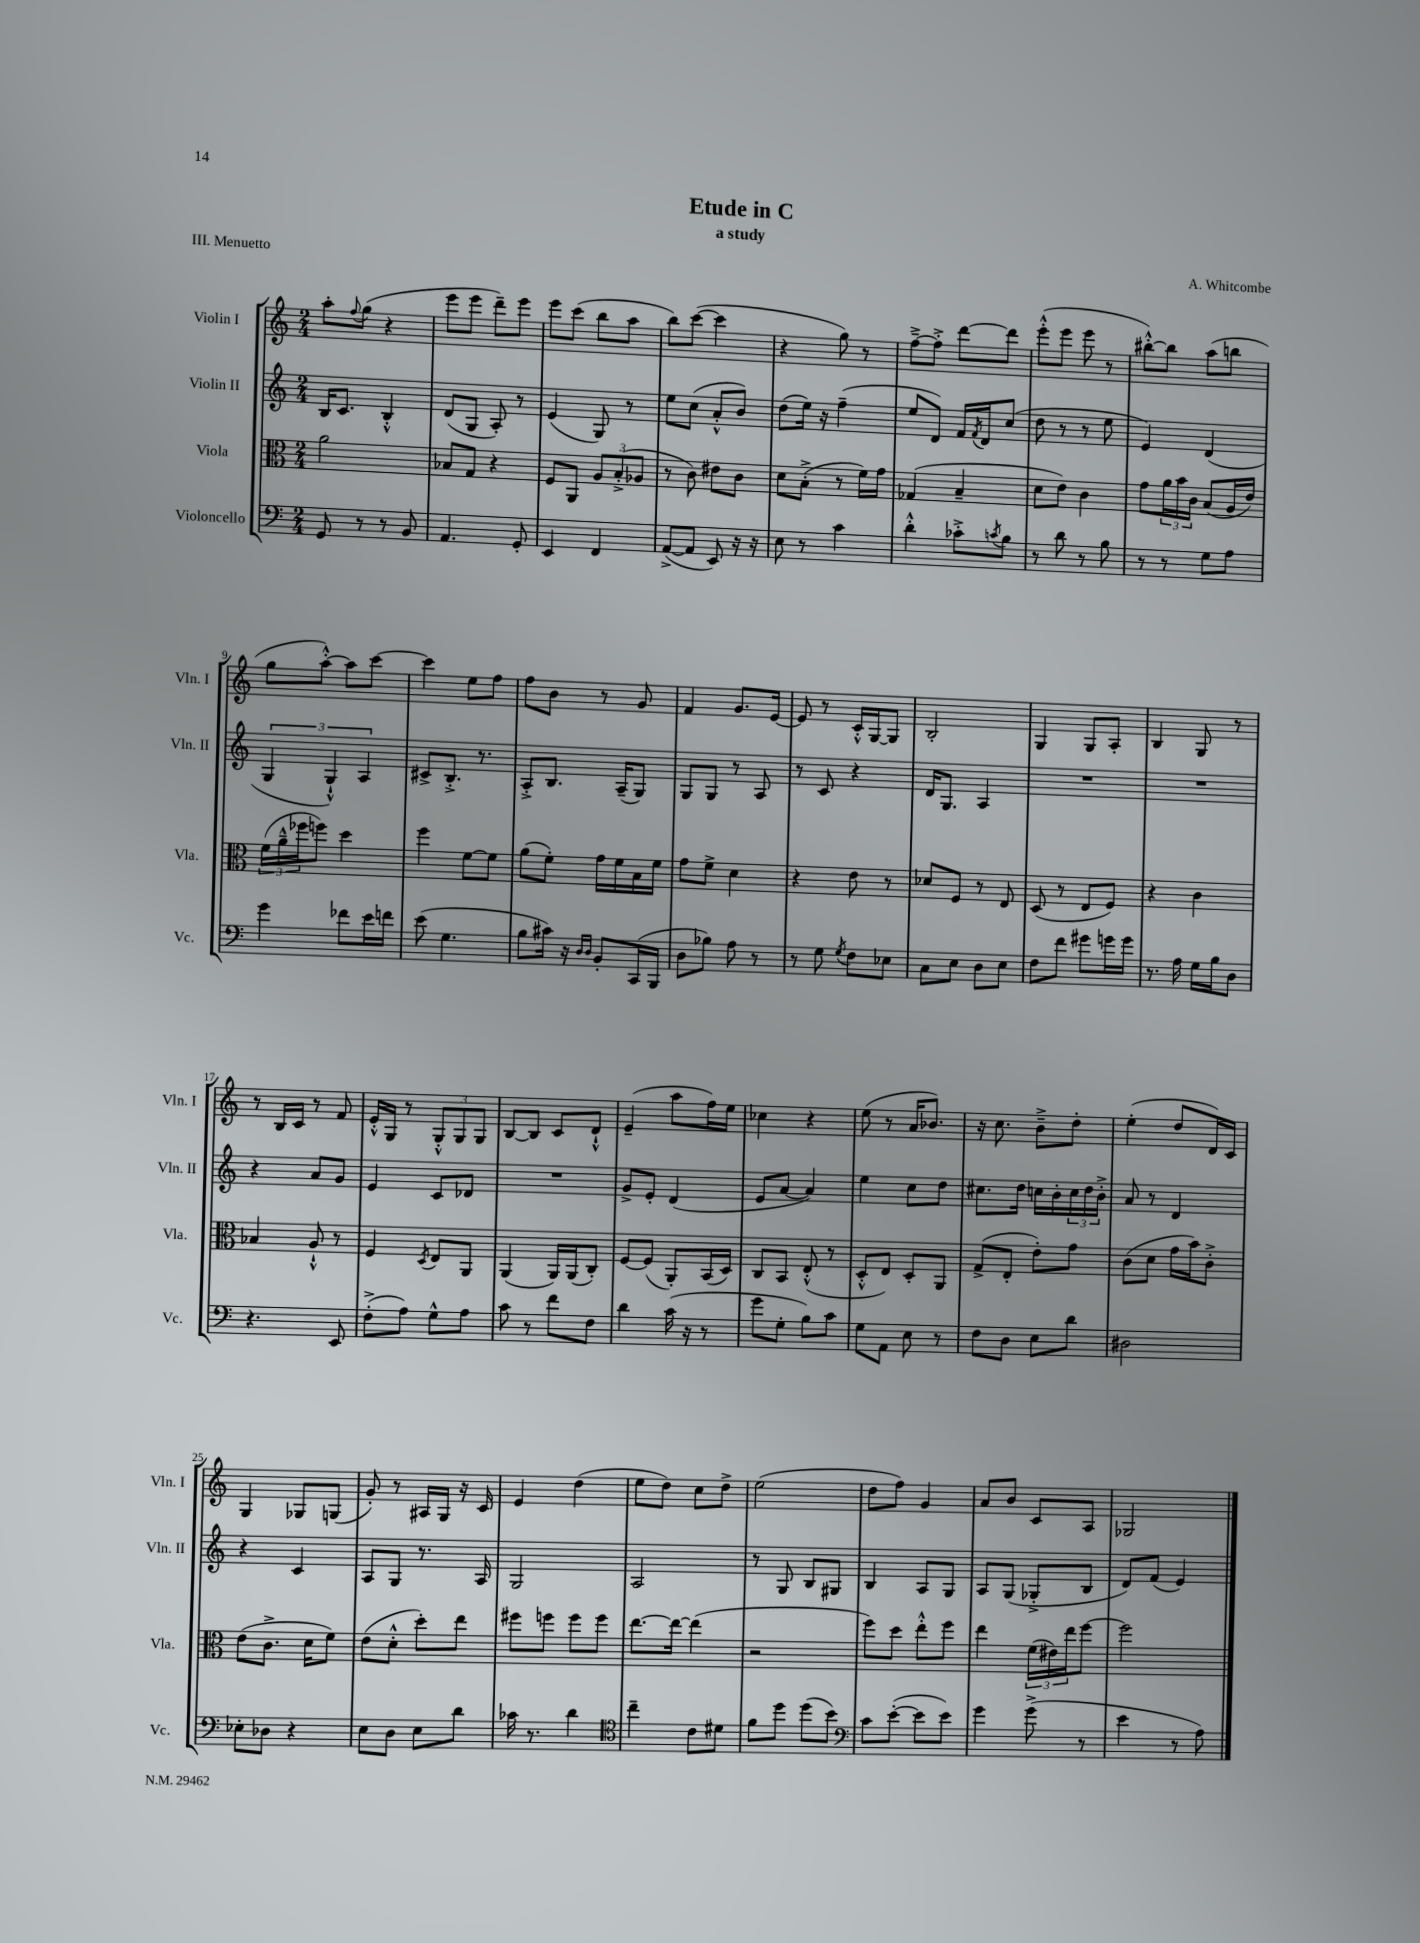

**kern	**kern	**kern	**kern
*part4	*part3	*part2	*part1
*staff4	*staff3	*staff2	*staff1
*I"Violoncello	*I"Viola	*I"Violin II	*I"Violin I
*I'Vc.	*I'Vla.	*I'Vln. II	*I'Vln. I
*clefF4	*clefC3	*clefG2	*clefG2
*k[]	*k[]	*k[]	*k[]
*M2/4	*M2/4	*M2/4	*M2/4
=1	=1	=1	=1
8GG/	2a\	16B/KL	8aa'\L
.	.	8.c/J	.
.	.	.	8qqff/
8r	.	.	(8gg\J
8r	.	4B'^^/	4r
8BB/	.	.	.
=2	=2	=2	=2
4.AA/	8B-X/L	(8d/L	8eee\L
.	8G/J	8G/J	8eee\J
.	4r	8A'/)	8ddd~\L)
8GG'/	.	8r	8eee\J
=3	=3	=3	=3
4EE/	8F/L	(4e/	8eee\L
.	8AA/J	.	(8ccc\J
4FF/	12A/L	8G/)	8bb\L
.	(12B'^/	.	.
.	.	8r	8aa\J
.	12A-X/J	.	.
=4	=4	=4	=4
([8AA^/L	8r	8ee\L	8bb\L)
8AA/J]	8c\)	(8cc\J	([8ccc\J
8EE/)	8e#X\L	8a'^^/L	4ccc\]
16r	8c\J	8b/J)	.
16r	.	.	.
=5	=5	=5	=5
8E\	8d\L	(8dd\L	4r
8r	(8B'^\J	16ee\Jk)	.
.	.	16r	.
4c\	8r	(4ff~\	8gg\)
.	16f\LL)	.	8r
.	16g\JJ	.	.
=6	=6	=6	=6
4d'^^\	(4G-X/	8ee/L	[8ff~^\L
.	.	8d/J)	8ff'^\J]
8c-X'^\L	4B~/	16f/LL	[8ddd\L
.	.	8qf/	.
.	.	16d/J	.
8qcn/	.	.	.
8B\J	.	(8cc/J	8ddd\J]
=7	=7	=7	=7
8r	8d\L	8dd\	(8eee'^^\L
8d\	8e\J)	8r	8eee\J
8r	4c\	8r	8eee\
8B\	.	8ee\	8r
=8	=8	=8	=8
8r	8g\L	4e/)	[8bb#X'^^\L)
8r	24a\L	.	8bb#\J]
.	24b\	.	.
.	24c\JJ	.	.
8G\L	(8B/L	(4d/	(8aa\L
8A\J	16A/L	.	8bbn\J
.	16e/JJ)	.	.
!!LO:LB:g=z
=9	=9	=9	=9
4g\	(24f\LL	6G/	8gg\L
.	24a~^^\	.	.
.	24ff-X\J	.	.
.	8ffn\J)	.	[8aa'^^\J)
.	.	6G`^^/)	.
8f-X\L	4dd\	.	8aa\L]
.	.	6A/	.
16e\L	.	.	[8ccc\J
16fn\JJ	.	.	.
=10	=10	=10	=10
(8e\	4ff\	8c#X^/L	4ccc\]
4.G\	.	8.B'^/J	.
.	[8f\L	.	8ee\L
.	.	8.r	.
.	8f\J]	.	8ff\J
=11	=11	=11	=11
8B\L	(8a\L	8A'^/L	8ff\L
16c#X\Jk)	8f'\J)	8.B/J	8b\J
16r	.	.	.
16qqD/LL	.	.	.
16qqD/JJ	.	.	.
8BB'/L	16g\LL	.	8r
.	16f\	(16A~/KL	.
(16CC/L	16B\	8G/J)	8g/
16BBB/JJ	16f\JJ	.	.
=12	=12	=12	=12
8D\L	8g\L	8G/L	4f/
8B-X\J)	8f^\J	8G/J	.
8A\	4d\	8r	8.g/L
8r	.	8A/	.
.	.	.	[16e/Jk
=13	=13	=13	=13
8r	4r	8r	8e/]
8G\	.	8c/	8r
8qG/	.	.	.
8F\L	8e\	4r	16c'^^/LL
.	.	.	[16G/J
8E-X\J	8r	.	8G/J]
=14	=14	=14	=14
8C\L	8d-X/L	16d/KL	2B'/
.	.	8.G/J	.
8E\J	8F/J	.	.
8D\L	8r	4A/	.
8E\J	8E/	.	.
=15	=15	=15	=15
8F\L	(8D/	2r	4G/
8f\J	8r	.	.
8g#X\L	8E/L	.	8G/L
16gn\L	8F/J)	.	8A'/J
16g\JJ	.	.	.
=16	=16	=16	=16
8.r	4r	2r	4B/
16A\	.	.	.
16G\LL	4c\	.	8G/
16B\J	.	.	.
8D\J	.	.	8r
!!LO:LB:g=z
=17	=17	=17	=17
4.r	4B-X/	4r	8r
.	.	.	16B/LL
.	.	.	16c/JJ
.	8A`^^/	8a/L	8r
8EE/	8r	8g/J	8f/
=18	=18	=18	=18
(8F'^\L	4F/	4e/	16e'^^/LL
.	.	.	16G/JJ
8A\J)	.	.	8r
.	8qD/	.	.
8G^^\L	8E/L	8c/L	12G'^^/L
.	.	.	12G/
8A\J	8AA/J	8d-X/J	.
.	.	.	12G/J
=19	=19	=19	=19
8c\	(4AA/	2r	[8B/L
8r	.	.	8B/J]
8f\L	16AA/LL)	.	8c/L
.	(16AA/J	.	.
8F\J	8C'/J)	.	8d`^^/J
=20	=20	=20	=20
4d\	[8F/L	8g^/L	(4e~/
.	(8F/J]	8e'/J	.
(16c\	8AA'/L)	(4d/	8aa\L
16r	.	.	.
8r	(16BB/L	.	16ff\L)
.	16D/JJ)	.	16ee\JJ
=21	=21	=21	=21
8g\L	8C/L	8e/L	4cc-X\
8G'\J	8BB/J	[8a/J	.
8B\L)	(8E'^^/	4a/])	4r
8c\J	8r	.	.
=22	=22	=22	=22
8G\L	8D'^^/L	4ee\	(8ee\
8AA\J	8E/J)	.	8r
8E\	8D'/L	8cc\L	16a/KL
.	.	.	8.b-X/J)
8r	8AA/J	8dd\J	.
=23	=23	=23	=23
8F\L	(8G^/L	8.cc#X\L	16r
.	.	.	8.cc\
8D\J	8E'/J	.	.
.	.	16dd\Jk	.
8E\L	8e'\L)	16ccn\LL	8b~^\L
.	.	16b'\	.
8d\J	8g\J	24cc\	8dd'\J
.	.	24dd\	.
.	.	24b'^\JJ	.
=24	=24	=24	=24
2D#X\	(8c\L	8a/	(4ee'\
.	8d\J	8r	.
.	16g\LL	4d/	8dd/L
.	16b\J)	.	.
.	8c'^\J	.	16d/L)
.	.	.	16c/JJ
!!LO:LB:g=z
=25	=25	=25	=25
8E-X'\L	(8e\L	4r	4G/
8D-X\J	8.c^\J	.	.
4r	.	4c/	8G-X/L
.	16d\KL	.	.
.	8f\J)	.	(8Gn/J
=26	=26	=26	=26
8E\L	(8e\L	8A/L	8g'/)
8D\J	8d'^^\J	8G/J	8r
8E\L	8dd'\L)	8.r	16A#X/LL
.	.	.	16G/JJ
8d\J	8ee\J	.	16r
.	.	16A/	16c/
=27	=27	=27	=27
16c-X\	8ff#X\L	2G/	4e/
8.r	.	.	.
.	8ffn\J	.	.
4d\	8ff\L	.	(4dd\
.	8ff\J	.	.
=28	=28	=28	=28
*clefC4	*	*	*
4cc~\	[8.ee\L	2A/	8ee\L
.	.	.	8dd\J)
.	16ee\Jk_	.	.
8c\L	(4ee\]	.	8cc\L
8d#X\J	.	.	8dd^\J
=29	=29	=29	=29
8f\L	2r	8r	(2ee\
8dd\J	.	8G/	.
(8dd\L	.	8B/L	.
8b\J)	.	8G#X/J	.
=30	=30	=30	=30
*clefF4	*	*	*
8c\L	8ff\L)	4B/	8dd\L
([8e'\J	8dd\J	.	8ff\J)
8e\L]	8ee'^^\L	8A/L	4g/
8e\J)	8ff\J	8G/J	.
=31	=31	=31	=31
4g\	4ee\	8A/L	8a/L
.	.	(8G/J	8b/J
(8g^\	(24f\LL	8G-X'^/L	8c/L
.	24e#X\)	.	.
.	24ee\J	.	.
8r	[8ff\J	8B/J	8A/J
=32	=32	=32	=32
4e\	2ff\]	8d/L)	2G-X/
.	.	(8f/J	.
8r	.	4e/)	.
8A\)	.	.	.
==	==	==	==
*-	*-	*-	*-
